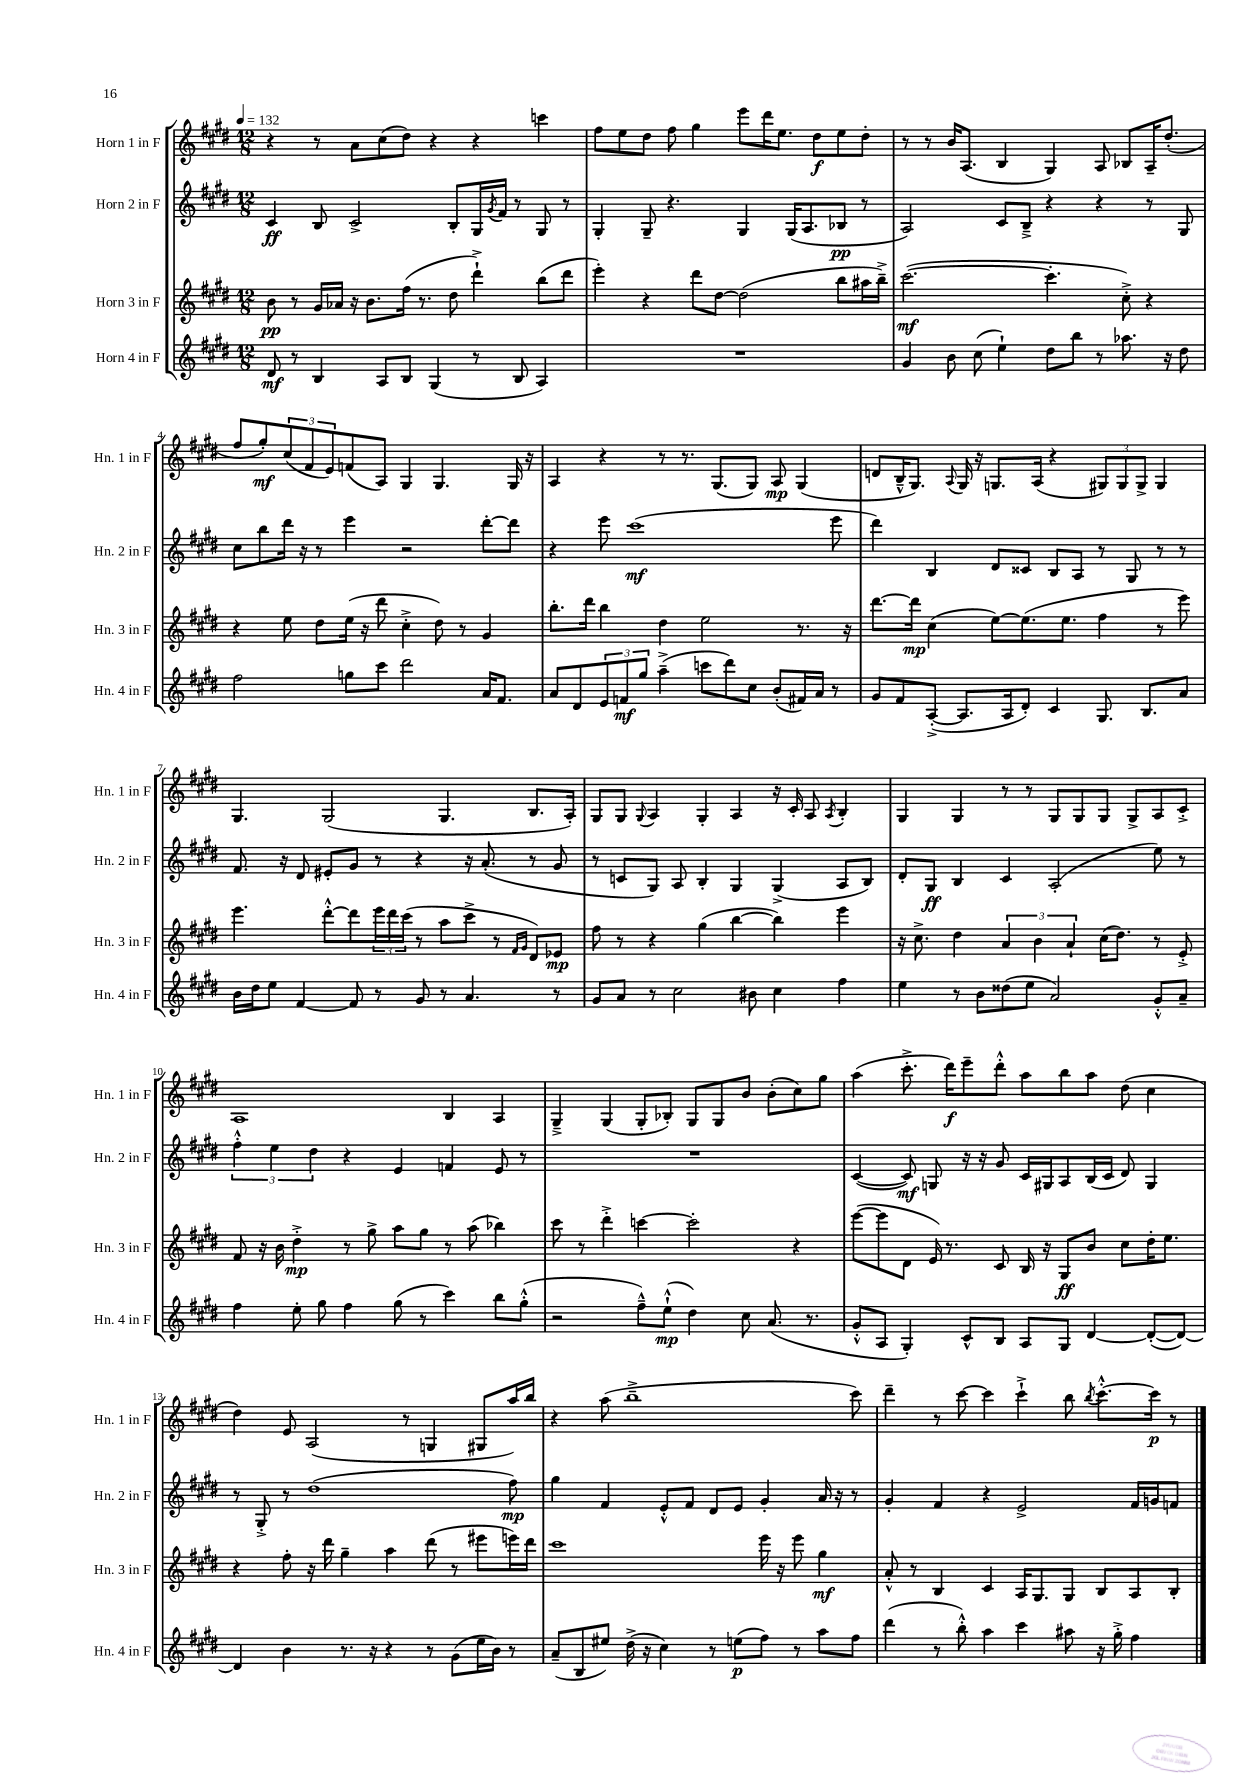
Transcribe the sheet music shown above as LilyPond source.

<<
\new StaffGroup <<
\new Staff = "s0" \with { instrumentName = "Horn 1 in F" shortInstrumentName = "Hn. 1 in F" } {
    \clef treble \key e \major \numericTimeSignature \time 12/8 \tempo 4 = 132
    r4 r8 a'8 cis''8( dis''8) r4 r4 c'''4 |
    fis''8 e''8 dis''8 fis''8 gis''4 e'''8 dis'''16 e''8. dis''8\f e''8 dis''8-. |
    r8 r8 b'16 a8.( b4 gis4) a8 bes8 a16-- dis''8.-.( |
    fis''8 gis''8-.\mf) \tuplet 3/2 { cis''8( fis'8 e'8) } f'8( a8) gis4 gis4. gis16 r16 |
    a4 r4 r8 r8. gis8.( gis8) a8\mp gis4( |
    d'8 b16---^ gis8.) \appoggiatura { a8 } gis16 r16 g8. a16( r4 \tuplet 3/2 { gis8) gis8 gis8-> } gis4 |
    gis4. gis2( gis4. b8. a16-.) |
    gis8 gis8 \appoggiatura { gis8 } a4 gis4-. a4 r16 cis'16-. a8 \acciaccatura { a8 } b4-. |
    gis4 gis4 r8 r8 gis8 gis8 gis8 gis8-> a8 cis'8-.-> |
    a1 b4 a4 |
    gis4---> gis4( gis8-. bes8-.) gis8 gis8 b'8 b'8-.( cis''8) gis''8 |
    a''4( cis'''8.-.-> dis'''16\f) e'''8-- dis'''8-.-^ a''8 b''8 a''8 dis''8( cis''4 |
    dis''4) e'8 a2( r8 g4 gis8 a''16) b''16 |
    r4 a''8( b''1---> cis'''8) |
    dis'''4-- r8 cis'''8~ cis'''4 cis'''4-!-> b''8 \acciaccatura { b''8 } cis'''8.~-.-^ cis'''16\p r8 \bar "|." |
}
\new Staff = "s1" \with { instrumentName = "Horn 2 in F" shortInstrumentName = "Hn. 2 in F" } {
    \clef treble \key e \major \numericTimeSignature \time 12/8
    cis'4\ff b8 cis'2-> b8-. gis16 \acciaccatura { gis'8 } fis'16 r8 gis8 r8 |
    gis4-. gis8-- r4. gis4 gis16( a8. bes8\pp r8 |
    a2) cis'8 b8---> r4 r4 r8 gis8 |
    cis''8 b''8 dis'''16 r16 r8 e'''4 r2 dis'''8~-. dis'''8 |
    r4 e'''8 cis'''1\mf( e'''8 |
    dis'''4) b4 dis'8 cisis'8 b8 a8 r8 gis8 r8 r8 |
    fis'8. r16 dis'8 eis'8-. gis'8 r8 r4 r16 a'8.-.( r8 gis'8 |
    r8 c'8 gis8) a8 b4-. gis4 gis4->( a8 b8) |
    dis'8-. gis8\ff b4 cis'4 a2-.( e''8) r8 |
    \tuplet 3/2 { fis''4-.-^ e''4 dis''4 } r4 e'4 f'4 e'8 r8 |
    R1. |
    cis'4~( cis'8\mf) g8 r16 r16 gis'8 cis'16 gis16 a8 b16( cis'16 dis'8) gis4 |
    r8 gis8-.-> r8 dis''1( fis''8\mp) |
    gis''4 fis'4 e'8-.-^ fis'8 dis'8 e'8 gis'4-. a'16 r16 r8 |
    gis'4-. fis'4 r4 e'2-> fis'16 g'16 f'8 \bar "|." |
}
\new Staff = "s2" \with { instrumentName = "Horn 3 in F" shortInstrumentName = "Hn. 3 in F" } {
    \clef treble \key e \major \numericTimeSignature \time 12/8
    b'8\pp r8 gis'16 aes'16 r16 b'8. fis''16( r8. dis''8 dis'''4-!->) b''8( dis'''8 |
    e'''4-.) r4 dis'''8 dis''8~ dis''2( b''8 ais''16 b''16--->) |
    cis'''2.~\mf( cis'''4.-. cis''8-.->) r4 |
    r4 e''8 dis''8 e''16( r16 dis'''8 cis''4-.-> dis''8) r8 gis'4 |
    b''8.-. dis'''16 b''4 dis''4 e''2 r8. r16 |
    dis'''8.~ dis'''16\mp cis''4( e''8~) e''8.( e''8. fis''4 r8 e'''8) |
    e'''4. dis'''8~-.-^ dis'''8 \tuplet 3/2 { e'''16 dis'''16 cis'''16( } r8 a''8 cis'''8-> r8 \grace { fis'16 gis'16 } dis'8) ees'8\mp |
    fis''8 r8 r4 gis''4( b''4~ b''4) e'''4 |
    r16 cis''8.-> dis''4 \tuplet 3/2 { a'4 b'4 a'4-! } cis''16( dis''8.) r8 e'8-.-> |
    fis'8 r16 b'16 dis''4-.->\mp r8 gis''8-> a''8 gis''8 r8 a''8( bes''4) |
    cis'''8 r8 dis'''4-.-> c'''4~ c'''2-. r4 |
    e'''8~( e'''8 dis'8 e'16) r8. cis'8 b16 r16 gis8\ff b'8 cis''8 dis''16-. e''8. |
    r4 fis''8-. r16 dis'''16 gis''4-- a''4 dis'''8( r8 eis'''8 e'''16) dis'''16 |
    cis'''1 e'''16 r16 e'''8 gis''4\mf |
    a'8-.-^ r8 b4 cis'4 a16 gis8. gis8 b8 a8 b8-. \bar "|." |
}
\new Staff = "s3" \with { instrumentName = "Horn 4 in F" shortInstrumentName = "Hn. 4 in F" } {
    \clef treble \key e \major \numericTimeSignature \time 12/8
    dis'8\mf r8 b4 a8 b8 gis4( r8 b8 a4) |
    R1. |
    gis'4 b'8 cis''8( e''4-!) dis''8 b''8 r8 aes''8. r16 dis''8 |
    fis''2 g''8 cis'''8 dis'''2 a'16 fis'8. |
    a'8 dis'8 \tuplet 3/2 { e'8 f'8\mf gis''8 } a''4--->( c'''8 dis'''8) cis''8 b'8-.( fis'16) a'16 r8 |
    gis'8 fis'8 a8~-.->( a8. a16 dis'8-.) cis'4 gis8. b8. a'8 |
    b'16 dis''16 e''8 fis'4~ fis'8 r8 gis'8 r8 a'4. r8 |
    gis'8 a'8 r8 cis''2 bis'8 cis''4 fis''4 |
    e''4 r8 b'8 disis''8( e''8 a'2) gis'8-.-^ a'8-- |
    fis''4 e''8-. gis''8 fis''4 gis''8( r8 cis'''4) b''8 gis''8-.-^( |
    r2 fis''8---^) e''8-!-^\mp( dis''4) cis''8 a'8.( r8. |
    gis'8-.-^ a8 gis4-.) cis'8-^ b8 a8 gis8 dis'4~ dis'8~-.( dis'8~) |
    dis'4 b'4 r8. r16 r4 r8 gis'8( e''16 b'16) r8 |
    a'8--( b8 eis''8) dis''16->( r16 cis''4) r8 e''8\p( fis''8) r8 a''8 fis''8 |
    dis'''4( r8 b''8-.-^) a''4 cis'''4 ais''8 r16 gis''16-.-> fis''4 \bar "|." |
}
>>
>>
